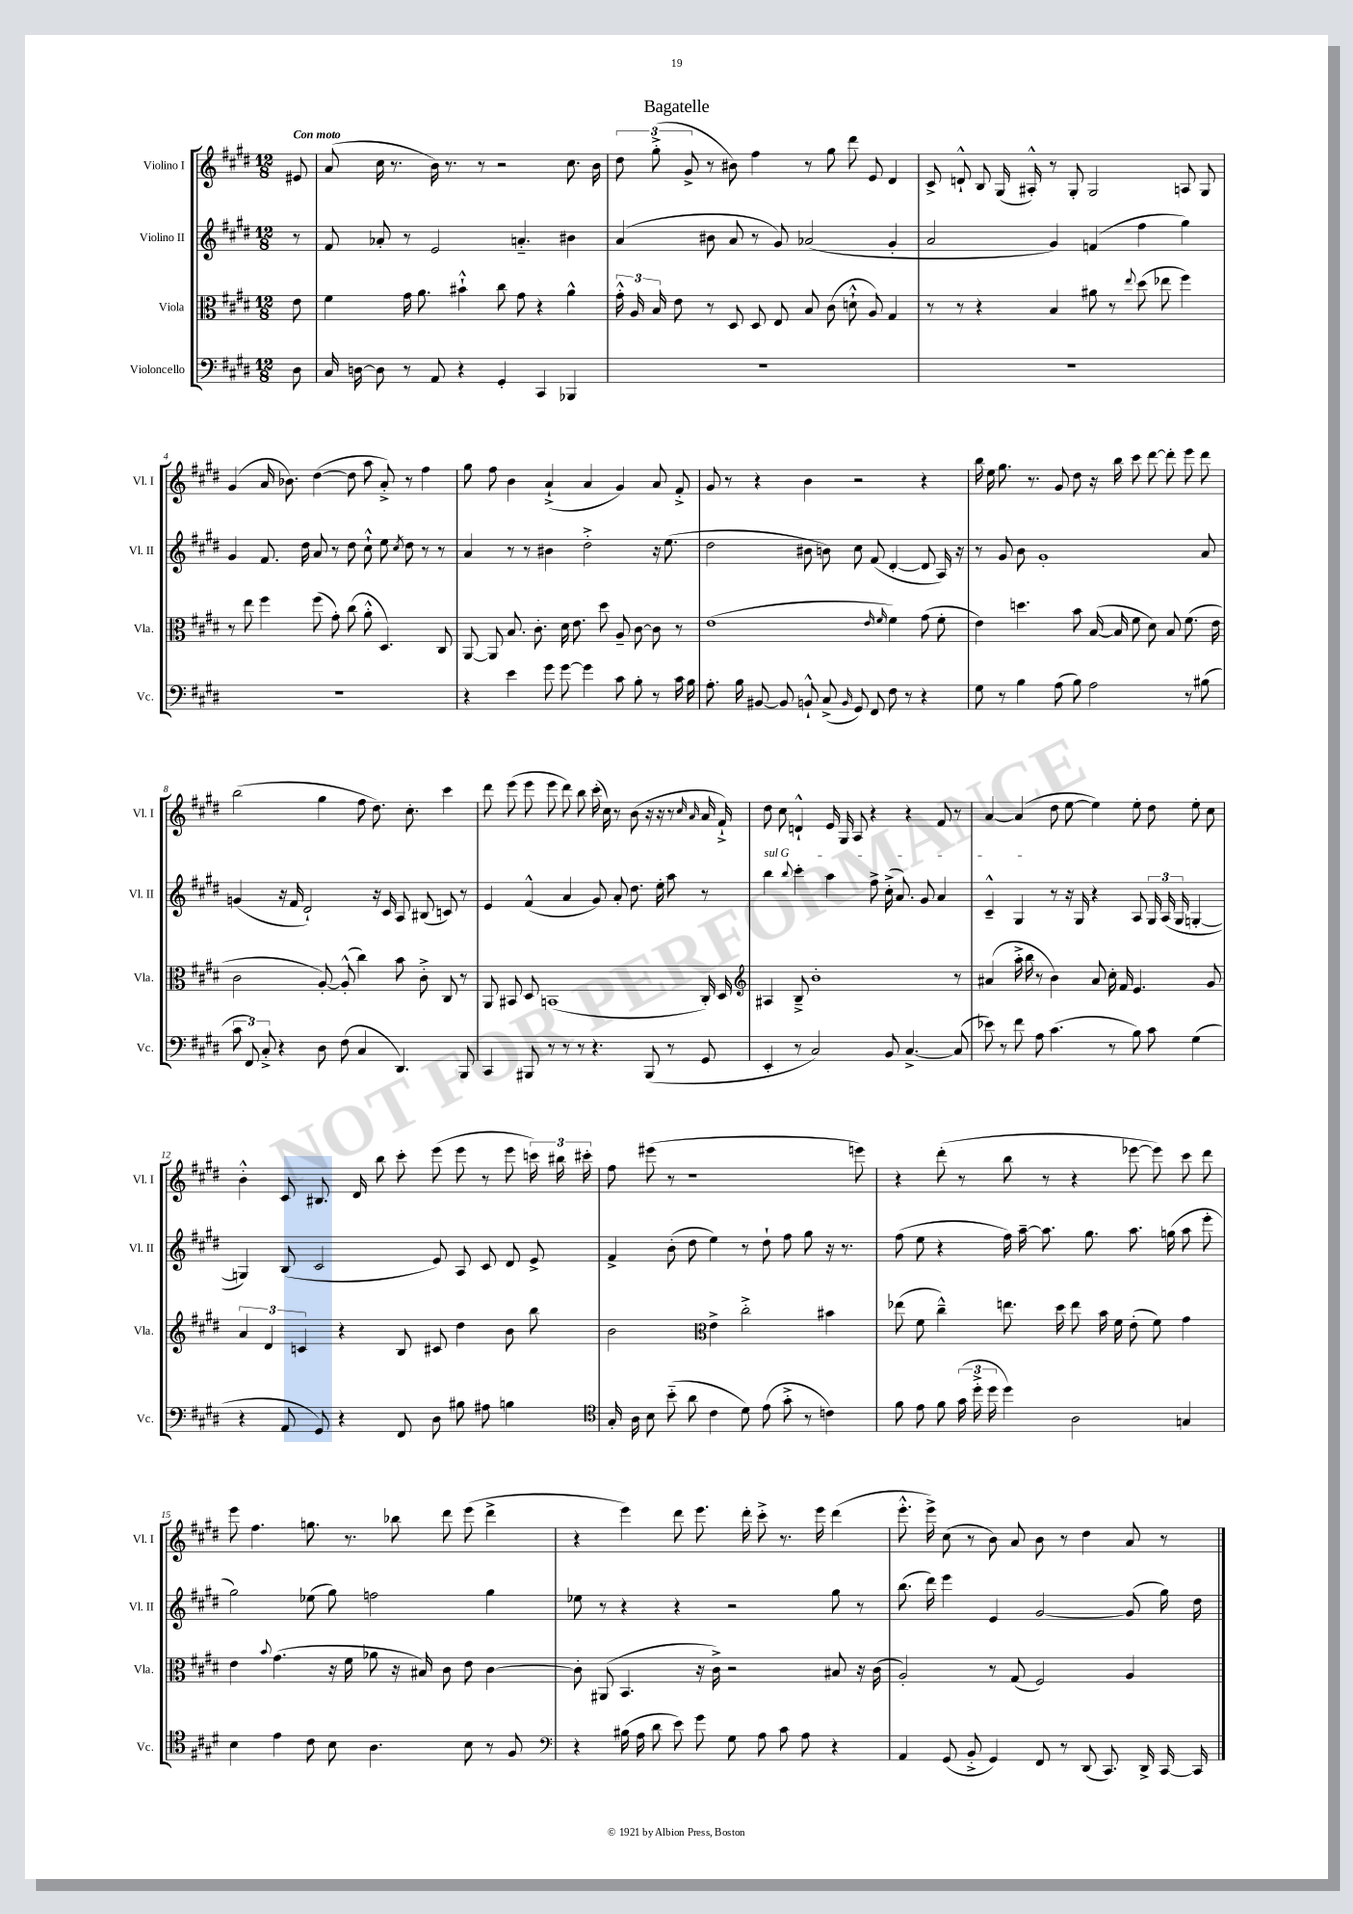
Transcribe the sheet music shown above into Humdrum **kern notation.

**kern	**kern	**kern	**kern
*staff4	*staff3	*staff2	*staff1
*clefF4	*clefC3	*clefG2	*clefG2
*k[f#c#g#d#]	*k[f#c#g#d#]	*k[f#c#g#d#]	*k[f#c#g#d#]
*M12/8	*M12/8	*M12/8	*M12/8
8D#	8e	8r	8e#
=	=	=	=
16C#	4f#	8f#	(8a
[16D	.	.	.
8D]	.	8a-'	16cc#
.	.	.	8.r
8r	16g#	8r	.
.	8.a	.	.
8AA	.	2e	16b)
.	.	.	8.r
4r	4b#`^^	.	.
.	.	.	8r
4GG#'	8cc#	.	2r
.	8g#	4.a'~	.
4CC#	4r	.	.
4BBB-	4a^^	4b#	8.cc#
.	.	.	16b
=	=	=	=
1.r	24g#'^^	(4a	12dd#
.	24A	.	.
.	24B	.	(12gg#'^
.	8e	.	.
.	.	.	12g#^
.	8r	8b#	8r
.	8D#	8a	8b#)
.	8D#	8r	4ff#
.	8E	8g#)	.
.	8B	(2a-	8r
.	(8c#	.	8gg#
.	8d`^^	.	8ddd#
.	8A)	.	8e
.	4G#	4g#'	4d#
=	=	=	=
1.r	8r	2a	8c#^
.	8r	.	8d`^^
.	4r	.	8B
.	.	.	(16G#
.	.	.	16A#'^^)
.	4B	4g#)	8r
.	.	.	8G#'
.	8a#	(4f	2G#
.	8r	.	.
.	8qqee	.	.
.	(8dd#	4ff#	.
.	8ee-	.	.
.	4ff#)	4gg#)	8A
.	.	.	8G#
=	=	=	=
1.r	8r	4g#	(4g#
.	8ee	.	.
.	4ff#	8.f#	16a
.	.	.	8.b-)
.	.	16dd#	.
.	(8ff#	8a	([4dd#
.	8g#')	8r	.
.	(8cc#	8dd#	8dd#]
.	8a'^^	8cc#`^^	8aa
.	4.D#)	8ee	8a'^)
.	.	8qcc#	.
.	.	8dd#	8r
.	.	8r	4ff#
.	8C#	8r	.
=	=	=	=
4r	[8AA	4a	8gg#
.	8AA]	.	8ff#
4e	8.B	8r	4b
.	.	8r	.
.	8.c#'	.	.
8g#	.	4b#	(4a`^
[8g#	16d#	.	.
.	8.e	.	.
4g#]	.	2dd#'^	4a
.	8dd#	.	.
8c#	8A~	.	4g#)
8B'	[8c#	.	.
8r	8c#]	16r	8a
.	.	(8.ee	.
16c#	8r	.	8f#'^
16B	.	.	.
=	=	=	=
8.A'	(1e	2dd#	8g#
.	.	.	8r
16B	.	.	.
[8BB#	.	.	4r
8BB#]	.	.	.
8BB`^^	.	8b#	4b
(8C#^	.	8b)	.
16qqBB	.	.	.
8GG#)	.	8cc#	2r
8FF#	.	(8f#	.
.	16qqe	.	.
.	16qqf#	.	.
8F#	4f#)	[4d#'	.
8r	.	.	.
4r	(8g#	8d#]	4r
.	8f#'	16A)	.
.	.	16r	.
=	=	=	=
8G#	4e)	8r	16bb
.	.	.	16ee
8r	.	8g#	8.gg#
4B	4.dd	8b	.
.	.	.	8.r
.	.	1g#'	.
(8A	.	.	8g#
8B)	8b	.	8dd#
2A	([16B	.	16r
.	16B]	.	16bb
.	8f#	.	8ccc#
.	8d#)	.	[8ddd#
.	8B	.	8ddd#']
8r	(8.f#	.	8eee
(8B#	.	8a	8ddd#
.	16e	.	.
=	=	=	=
12c#	2c#	(4g	(2bb
12FF#)	.	.	.
12C#'^	.	.	.
4r	.	16r	.
.	.	16f#	.
.	.	2d#`)	.
8D#	[8A')	.	4gg#
(8F#	(8A'^^]	.	.
4C#	4cc#)	.	8ff#
.	.	16r	8.dd#)
.	.	16c#	.
4.DD#)	8b	8A	.
.	.	.	8.cc#'
.	8c#'^	(8B#	.
.	8C#	8c)	4ccc#
8BBB	8r	8r	.
=	=	=	=
4CC#	8AA	4e	8ddd#
.	8BB#	.	(8eee
8BBB#	8D#	(4f#^^	8eee
8r	(1BB	.	8eee
8r	.	4a	8ddd#)
8r	.	.	8bb
4.r	.	8g#)	(16ccc#'
.	.	.	16cc#)
.	.	8a'	8r
.	.	8.dd#	(8b
(8BBB#	.	.	16r
.	.	16ee'	16r
8r	.	8aa	8r
.	.	.	16qqcc#
.	.	.	16qqa
8GG#	16C#')	8r	16a
.	16D#	.	16f#`^)
=	=	=	=
*	*clefG2	*	*
4EE'	4A#	4bb	8dd#
.	.	.	8cc#
.	.	8qqbb	.
8r	8B~^	4ccc#'	4d`^^
2C#)	1b'	.	.
.	.	4aa	16e
.	.	.	16G#
.	.	.	8A
.	.	8ff#^	4r
8BB	.	(16cc#'^	.
.	.	8.a)	.
[4.C#^	.	.	4r
.	.	8g#	.
.	.	4a	8f#
(8C#]	8r	.	8r
=	=	=	=
8e-)	(4a#	4c#~^^	[4a
8r	.	.	.
8f#	16aa'^	4G#	(4a]
.	16bb	.	.
8A	8r	.	.
(4.c#	4b)	8r	8dd#
.	.	16r	[8ee
.	.	16G#	.
.	8a#	4r	4ee])
8r	16cc#'	.	.
.	16f#	.	.
8B)	4.e	8A	8ee'
8c#	.	24G#	8dd#
.	.	(24A	.
.	.	24G#	.
(4G#	.	[4G'	8ee'
.	8g#	.	8cc#
=	=	=	=
4r	6a	4G])	4b'^^
.	6d#	.	.
8AA	.	(8B	8c#
.	6c	.	.
8GG#)	.	2c#	8.B#
4r	4r	.	.
.	.	.	16d#
.	.	.	8bb
8FF#	8B	.	8ccc#'
8D#	8c#	8e)	(8eee
8B#	4dd#	8A	8eee
8A#	.	8c#	8r
4B	8b	8d#	8eee
.	8bb	8e^	24ccc)
.	.	.	24bb#
.	.	.	24ccc#'
=	=	=	=
*clefC4	*	*	*
16G#'	2b	4f#^	8ff#
16A	.	.	.
8B	.	.	(8eee#
(8b'~	.	(8b'	8r
8a	.	8dd#	1r
*	*clefC3	*	*
4c#	4e^	4ee)	.
8d#)	2cc#'^	8r	.
(8e	.	8dd#`	.
8g#'^	.	8ff#	.
8r	.	8gg#	.
4c)	4b#	16r	.
.	.	8.r	.
.	.	.	8eee)
=	=	=	=
8f#	(8ee-	(8ff#	4r
8e	8f#	8ee	.
8f#	4cc#~^^)	4r	(8ddd#'
(24g#	.	.	8r
24dd#'^	.	.	.
24dd#	.	.	.
4dd#)	8.ee	16ff#)	8bb
.	.	[16aa~	.
.	.	8.aa]	8r
.	16dd#	.	.
2A	8ee	.	4r
.	.	8.gg#	.
.	16b	.	.
.	16f#	.	.
.	(8e'	8.aa	[8eee-
.	8f#)	.	8eee-])
.	.	(16gg	.
4G	4g#	8aa	8ccc#
.	.	8eee'	8ddd#
=	=	=	=
4B	4e	2gg#)	8eee
.	.	.	4.ff#
.	8qqb	.	.
4e	(4.g#	.	.
8c#	.	(8ee-	8.gg
8B	16r	8gg#)	.
.	16f#	.	8.r
4.A	8a-	2ff	.
.	16r	.	8bb-
.	16B#)	.	.
.	8c#	.	8ddd#
8B	8e	.	(8eee
8r	[4c#	4gg#	4ddd#^
8F#	.	.	.
=	=	=	=
*clefF4	*	*	*
4r	8c#']	8ee-	4r
.	(8AA#	8r	.
(16B#	4.BB	4r	4eee)
16A	.	.	.
8d#	.	.	.
8e)	.	4r	8ddd#
8g#	16r	.	8.eee
.	16c#^)	.	.
8G#	2r	2r	.
.	.	.	16ddd#'
8A	.	.	8ccc#'^
8c#	.	.	8.r
8A	.	.	.
.	.	.	16eee
4r	8B#	8gg#	(4ddd#
.	16r	8r	.
.	(16c#	.	.
=	=	=	=
4AA	2A')	(8.bb	8.eee'^^
.	.	16ddd#)	16eee^)
(8GG#	.	4eee	(8cc#
8BB'^	.	.	8r
4GG#)	8r	4e	8b)
.	(8G#	.	8a
8FF#	2F#)	[2g#	8b
8r	.	.	8r
(8DD#	.	.	4dd#
8.CC#)	.	.	.
.	4A	(8g#]	8a
16DD#^	.	.	.
[16CC#	.	16gg#)	8r
16CC#]	.	16dd#	.
==	==	==	==
*-	*-	*-	*-
